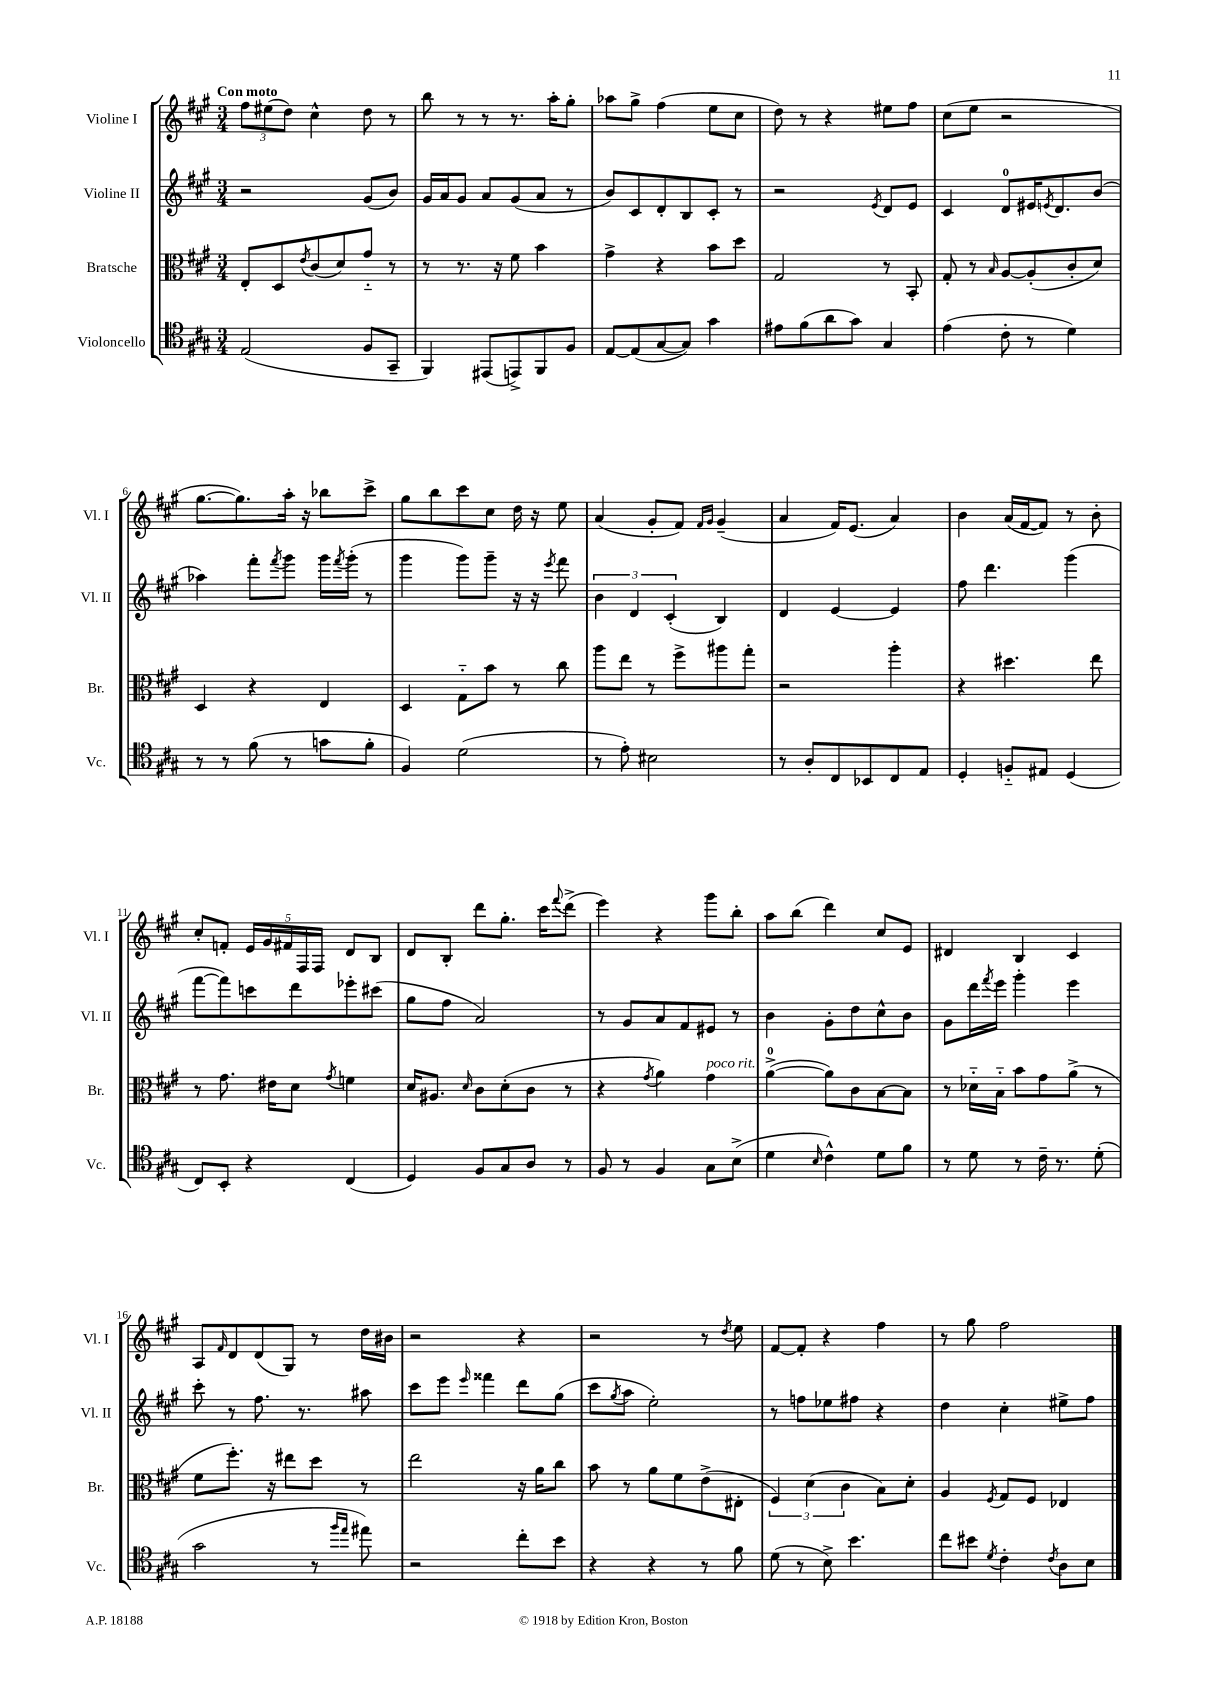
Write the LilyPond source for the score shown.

<<
\new StaffGroup <<
\new Staff = "s0" \with { instrumentName = "Violine I" shortInstrumentName = "Vl. I" } {
    \clef treble \key a \major \numericTimeSignature \time 3/4 \tempo "Con moto"
    \tuplet 3/2 { fis''8 eis''8( d''8) } cis''4-^ d''8 r8 |
    b''8 r8 r8 r8. a''16-. gis''8-. |
    aes''8 gis''8-> fis''4( e''8 cis''8 |
    d''8) r8 r4 eis''8 fis''8 |
    cis''8( e''8 r2 |
    gis''8.~ gis''8.) a''16-. r16 bes''8 cis'''8-> |
    gis''8 b''8 cis'''8 cis''8 d''16 r16 e''8 |
    a'4( gis'8-. fis'8) \grace { fis'16 gis'16 } gis'4--( |
    a'4 fis'16) e'8.( a'4) |
    b'4 a'16( fis'16~ fis'8) r8 b'8-. |
    cis''8-. f'8-. \tuplet 5/4 { e'16 gis'16 fis'16 fis16 fis16 } d'8 b8 |
    d'8 b8-. d'''8 gis''8.-. cis'''16 \appoggiatura { fis'''8 } d'''8->( |
    e'''4) r4 gis'''8 b''8-. |
    a''8 b''8( d'''4) cis''8 e'8 |
    dis'4 b4 cis'4 |
    a8 \grace { fis'16 } d'8 d'8( gis8) r8 d''16 bis'16 |
    r2 r4 |
    r2 r8 \acciaccatura { d''8 } e''8 |
    fis'8~ fis'8-. r4 fis''4 |
    r8 gis''8 fis''2 \bar "|." |
}
\new Staff = "s1" \with { instrumentName = "Violine II" shortInstrumentName = "Vl. II" } {
    \clef treble \key a \major \numericTimeSignature \time 3/4
    r2 gis'8( b'8) |
    gis'16 a'16 gis'8 a'8 gis'8( a'8 r8 |
    b'8) cis'8 d'8-. b8 cis'8-. r8 |
    r2 \acciaccatura { e'8 } d'8 e'8 |
    cis'4 d'8-0 eis'16 \acciaccatura { e'8 } d'8. b'8( |
    aes''4) fis'''8-. \acciaccatura { fis'''8 } gis'''8 gis'''16 \acciaccatura { fis'''8 } gis'''16-.( r8 |
    gis'''4 gis'''8) gis'''8-- r16 r16 \acciaccatura { e'''8 } fis'''8 |
    \tuplet 3/2 { b'4 d'4 cis'4-.( } b4) |
    d'4 e'4~ e'4 |
    fis''8 d'''4. gis'''4( |
    fis'''8~ fis'''8) c'''8 d'''8 ees'''8-. cis'''8( |
    gis''8 fis''8 a'2) |
    r8 gis'8 a'8 fis'8 eis'8 r8 |
    b'4 gis'8-. d''8 cis''8-^ b'8 |
    gis'8 d'''16 \acciaccatura { fis'''8 } e'''16 gis'''4-. e'''4 |
    cis'''8-. r8 fis''8. r8. ais''8 |
    cis'''8 e'''8 \grace { e'''16 } fisis'''4 d'''8 gis''8( |
    cis'''8 \acciaccatura { gis''8 } a''8 e''2-.) |
    r8 f''8 ees''8 fis''8 r4 |
    d''4 cis''4-. eis''8-> fis''8 \bar "|." |
}
\new Staff = "s2" \with { instrumentName = "Bratsche" shortInstrumentName = "Br." } {
    \clef alto \key a \major \numericTimeSignature \time 3/4
    e8-. d8 \acciaccatura { e'8 } cis'8( d'8) gis'8-_ r8 |
    r8 r8. r16 fis'8 b'4 |
    gis'4-> r4 b'8 d''8 |
    gis2 r8 b,8-. |
    gis8-. r8 \grace { b16 } a8~ a8-.( cis'8-. d'8) |
    d4 r4 e4 |
    d4 gis8-_ b'8 r8 cis''8 |
    a''8 e''8 r8 fis''8-> ais''8 gis''8-. |
    r2 a''4-. |
    r4 dis''4. e''8 |
    r8 gis'8. eis'16 d'8 \acciaccatura { gis'8 } f'4 |
    d'16 ais8. \grace { d'16 } cis'8 d'8-.( cis'8 r8 |
    r4 \acciaccatura { gis'8 } a'4) gis'4^\markup { \italic "poco rit." } |
    a'4-0~->( a'8) cis'8 b8~ b8 |
    r8 des'16-_ b16-_ b'8 gis'8 a'8->( r8 |
    fis'8 fis''8.-.) r16 eis''8 d''8 r8 |
    e''2 r16 a'16 cis''8 |
    b'8 r8 a'8 fis'8 e'8->( eis8-. |
    \tuplet 3/2 { fis4) d'4( cis'4 } b8) d'8-. |
    a4 \acciaccatura { fis8 } gis8 fis8 ees4 \bar "|." |
}
\new Staff = "s3" \with { instrumentName = "Violoncello" shortInstrumentName = "Vc." } {
    \clef tenor \key a \major \numericTimeSignature \time 3/4
    e2( fis8 gis,8-- |
    fis,4) eis,8( e,8->) fis,8 fis8 |
    e8~ e8( gis8~ gis8) gis'4 |
    eis'8 fis'8( a'8 gis'8) gis4 |
    e'4( cis'8-. r8 d'4) |
    r8 r8 fis'8( r8 g'8 fis'8-. |
    fis4) d'2( |
    r8 e'8-.) bis2 |
    r8 a8-. cis8 bes,8 cis8 e8 |
    d4-. f8-_ eis8 d4( |
    cis8) b,8-. r4 cis4( |
    d4) fis8 gis8 a8 r8 |
    fis8 r8 fis4 gis8 b8->( |
    d'4 \grace { b16 } cis'4-^) d'8 fis'8 |
    r8 d'8 r8 cis'16-- r8. d'8-.( |
    gis'2 r8 \grace { fis''16 e''16 } eis''8) |
    r2 cis''8-. b'8 |
    r4 r4 r8 fis'8 |
    d'8( r8 b8->) b'4. |
    cis''8 bis'8 \acciaccatura { d'8 } cis'4-. \acciaccatura { cis'8 } a8 b8 \bar "|." |
}
>>
>>
